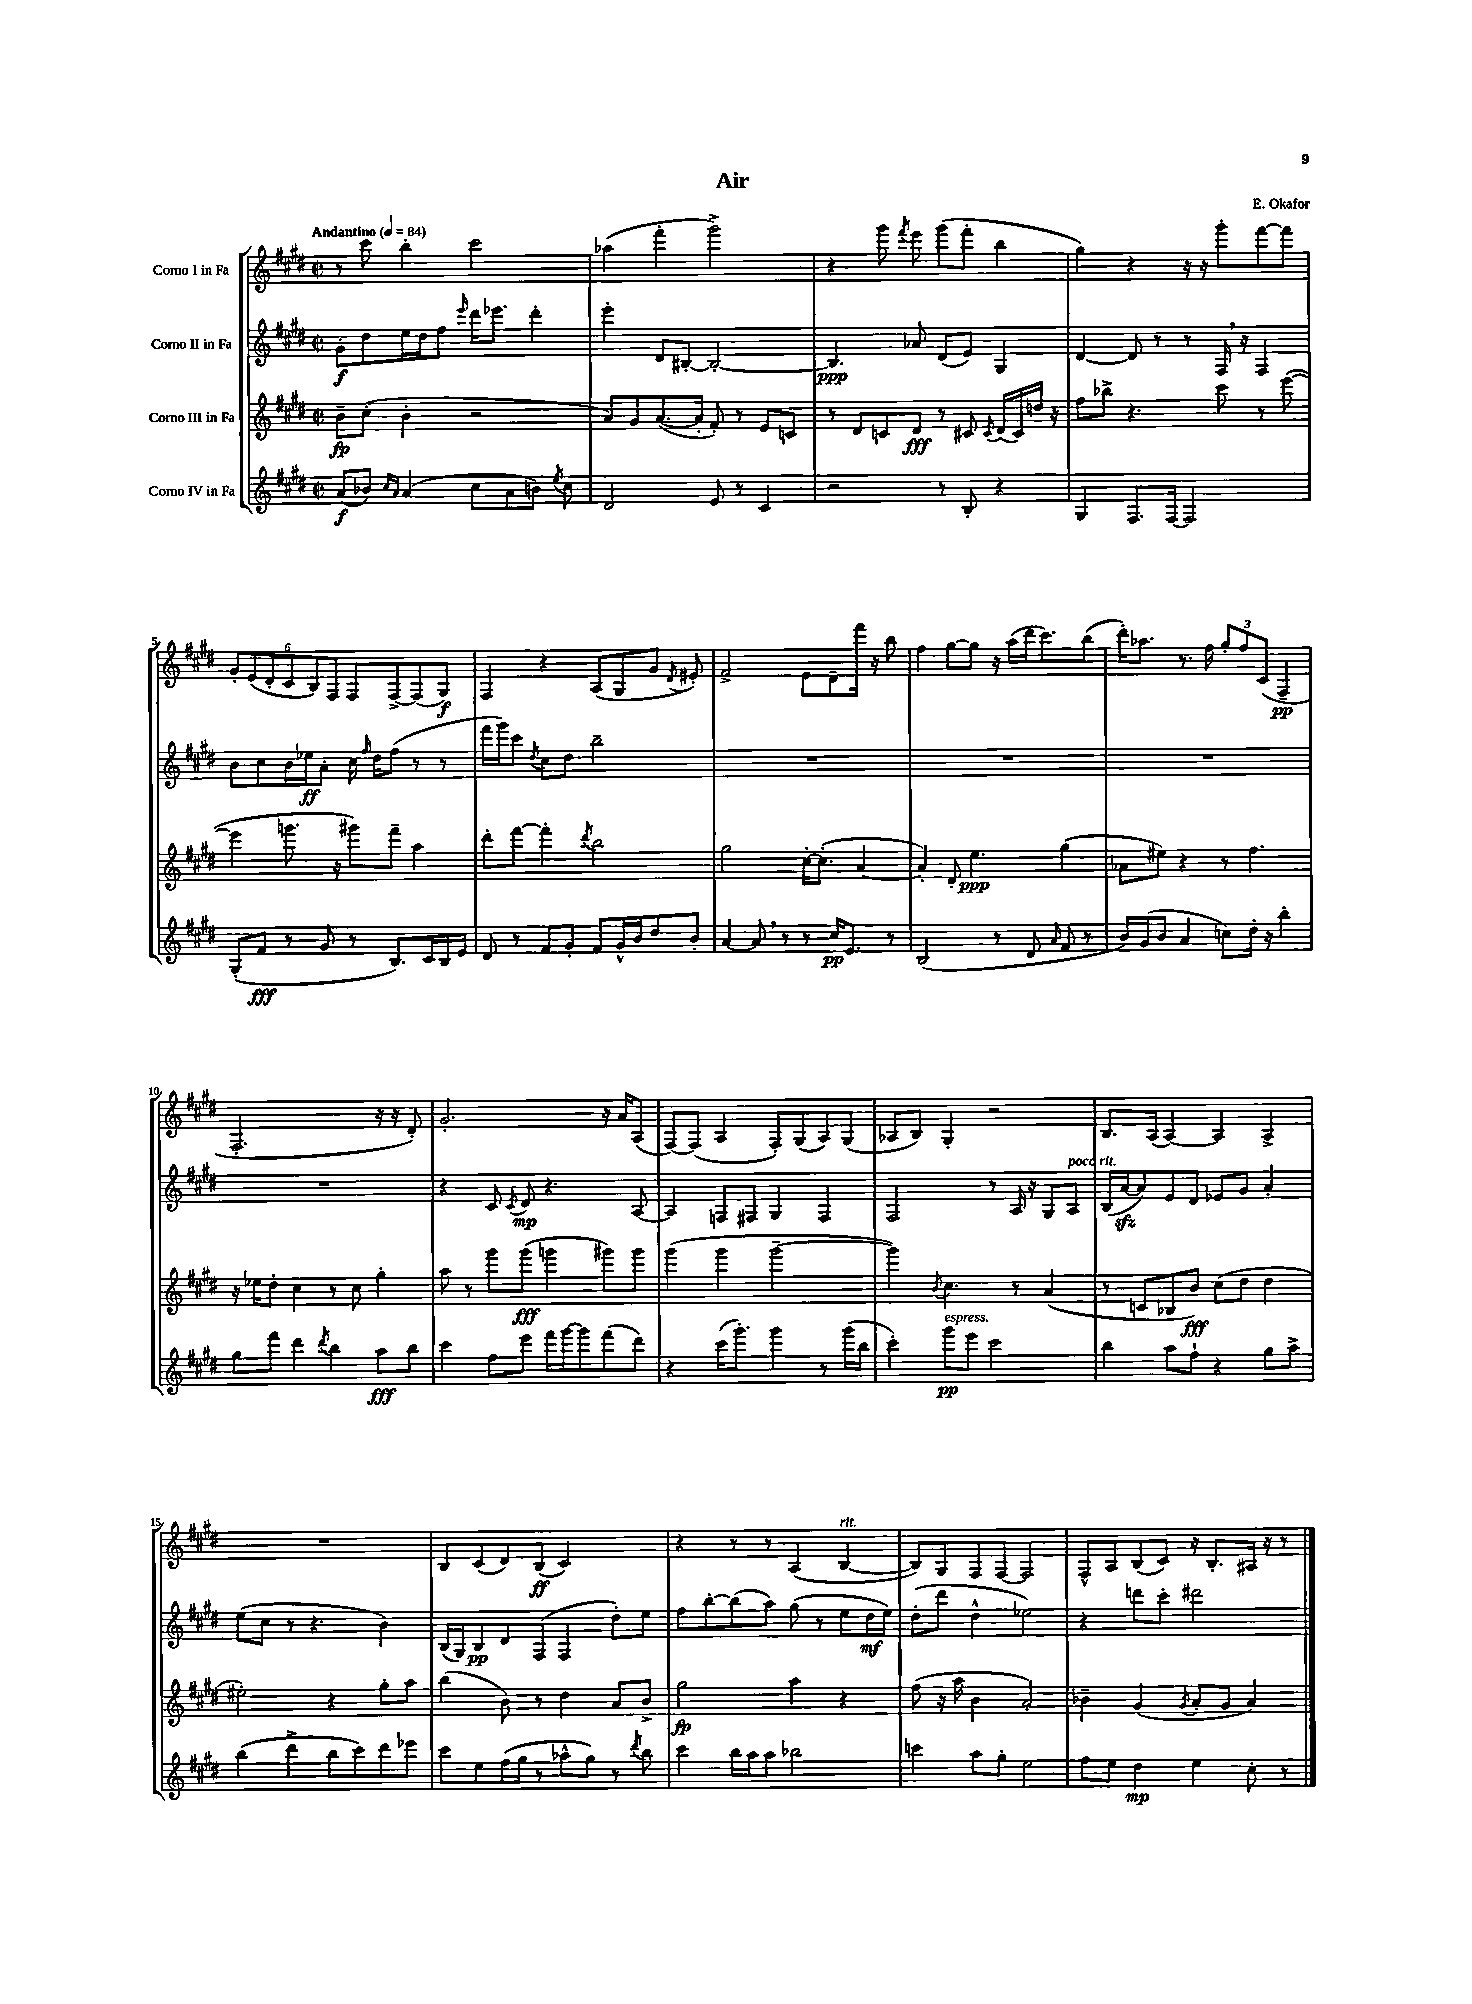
\header { title = "Air" composer = "E. Okafor" }
<<
\new StaffGroup <<
\new Staff = "s0" \with { instrumentName = "Corno I in Fa" } {
    \clef treble \key e \major \defaultTimeSignature \time 2/2 \tempo "Andantino" 4 = 84
    \autoBeamOff r8 cis'''8 b''4-. cis'''2 |
    aes''4( fis'''4-. gis'''2->) |
    r4 gis'''8 \acciaccatura { fis'''8 } e'''8 gis'''8[( fis'''8]-. b''4 |
    gis''4) r4 r16 r16 gis'''8[-. fis'''8~ fis'''8] |
    \tuplet 6/4 { gis'8[-. e'8( dis'8-. cis'8 b8) fis8] } fis8[ fis8~-> fis8( gis8]\f) |
    fis4 r4 a8[( gis8 gis'8] \acciaccatura { dis'8 } eis'8-.) |
    fis'2-> e'8[ dis'8-- fis'''16] r16 b''8 |
    fis''4 gis''8[~ gis''8] r16 a''16[( dis'''16 cis'''8.) b''8]( |
    dis'''16[-.) aes''8.] r8. fis''16 \tuplet 3/2 { gis''8[-. fis''8 cis'8]( } fis4--\pp |
    fis2.-. r16 r16 dis'8-.) |
    gis'2.-. r16 a'16[ a8]( |
    fis8[~) fis8]( a4 fis8[-.) gis8( a8) gis8]( |
    aes8[ b8]) gis4-. r2 |
    b8.[ a16]( a4~) a4 a4-> |
    R1 |
    b8[ cis'8( dis'8) b8]\ff( cis'2) |
    r4 r8 r8 a4( b4~^\markup { \italic "rit." } |
    b8[) gis8 fis8 fis8]~ fis2 |
    fis8[-^ a8 b8( cis'8]) r16 b8.[-. ais16] r16 r8 \bar "|." |
}
\new Staff = "s1" \with { instrumentName = "Corno II in Fa" } {
    \clef treble \key e \major \defaultTimeSignature \time 2/2
    \autoBeamOff gis'8[-.\f dis''8 e''16 dis''16 fis''8] \grace { e'''16 } dis'''16[ ees'''8.] dis'''4-. |
    e'''4-. dis'8[ bis8]~-. bis2~-. |
    bis4.\ppp aes'8 dis'8[( e'8]) gis4 |
    dis'4~ dis'8 r8 r8 fis16 \breathe r16 fis4 |
    b'8[ cis''8 b'16 ees''16\ff a'8]-. cis''16 \grace { fis''16 } dis''16[ fis''8]( r8 r8 |
    fis'''16[ gis'''16) cis'''8] \acciaccatura { dis''8 } cis''8[ dis''8] b''2-- |
    R1 |
    R1 |
    R1 |
    R1 |
    r4 cis'8 \acciaccatura { cis'8 } dis'8\mp r4. a8~ |
    a4 f8[ fis8] gis4 fis4 |
    fis2 r8 a16 r16 gis8[ a8]^\markup { \italic "poco rit." } |
    b16[( a'16~\sfz a'8) e'8 dis'8] ees'8[ gis'8] a'4-. |
    e''8[( cis''8] r8 r4. b'4) |
    b16[( gis16) b8\pp dis'8 fis8]( fis4 dis''8[-.) e''8] |
    fis''8[ b''8~-. b''8( a''8]) gis''8( r8 e''8[ dis''16\mf e''16]) |
    dis''8[-.( dis'''8] dis''4-^ ees''2) |
    r4 d'''8[ cis'''8]-. dis'''2 \bar "|." |
}
\new Staff = "s2" \with { instrumentName = "Corno III in Fa" } {
    \clef treble \key e \major \defaultTimeSignature \time 2/2
    \autoBeamOff b'8[--\fp cis''8]-.( b'4-. r2 |
    a'8[) gis'8 a'8.~( a'16]-. fis'8-.) r8 e'8[ c'8] |
    r8 dis'8[ c'8 dis'8]\fff r8 cis'8 \acciaccatura { cis'8 } dis'16[( cis'16) d''16] r16 |
    fis''8[ bes''8]-> r4. cis'''8 r8 e'''8~( |
    e'''4 g'''8. r16 gis'''8[) fis'''8]-- a''4 |
    dis'''8[-. fis'''8]~ fis'''4-. \acciaccatura { dis'''8 } b''2 |
    gis''2 cis''16[~-. cis''8.]-.( a'4~ |
    a'4-.) dis'8-. e''4.\ppp gis''4( |
    aes'8[ eis''8]) r4 r8 fis''4. |
    r16 ees''16[ dis''8]-. cis''4 r8 cis''8 gis''4-. |
    a''8 r8 gis'''8[ gis'''8]\fff( g'''4 gis'''8[) gis'''8] |
    gis'''4( gis'''4 gis'''2~-- |
    gis'''4) \acciaccatura { b'8 } cis''4. r8 a'4( |
    r8 c'8[ bes8 b'8]\fff) cis''8[( dis''8] dis''4 |
    eis''2-.) r4 gis''8[-. a''8] |
    b''4( b'8) r8 dis''4 a'8[ b'8]-> |
    gis''2\fp a''4 r4 |
    fis''8( r16 a''16 b'4 a'2-.) |
    bes'4-- gis'4( \acciaccatura { gis'8 } a'8[-. gis'8] a'4) \bar "|." |
}
\new Staff = "s3" \with { instrumentName = "Corno IV in Fa" } {
    \clef treble \key e \major \defaultTimeSignature \time 2/2
    \autoBeamOff a'8[\f( bes'8]) \grace { cis''16[ a'16] } a'4( cis''8[ a'8 b'8]) \acciaccatura { e''8 } cis''8 |
    dis'2 e'8 r8 cis'4 |
    r2 r8 b8-. r4 |
    gis4 fis8.[ fis16]~ fis2 |
    gis8[-.( fis'8]\fff r8 gis'8 r8 b8.[) cis'16 b16 e'16] |
    dis'8 r8 fis'8[ gis'8]-. fis'8[ gis'16-^ b'16 dis''8 b'8]-. |
    a'4~ a'8 \breathe r8 r8 cis''16[\pp e'8.] r8 |
    b2( r8 dis'8 \grace { a'16 } fis'8 r8 |
    b'16[) gis'16( b'8] a'4 c''8[) dis''16]-. r16 b''4-. |
    gis''8[ fis'''8] dis'''4 \acciaccatura { dis'''8 } b''4 a''8[\fff b''8] |
    cis'''4 fis''8[ e'''8] fis'''16[ gis'''16~ gis'''8 fis'''8( dis'''8]) |
    r4 cis'''16[( gis'''8.]-.) gis'''4 r8 gis'''16[( b''16] |
    cis'''4-.) gis'''8[\pp^\markup { \italic "espress." } e'''8] cis'''2 |
    b''4 a''8[ fis''8]-! r4 gis''8[ a''8]-> |
    b''4( dis'''4-> b''8[ cis'''8) dis'''8 ees'''8] |
    cis'''8[ e''8 fis''16( gis''16] r8 aes''8[-^ gis''8]) r8 \acciaccatura { dis'''8 } b''8 |
    cis'''4 b''16[ a''16 a''8] bes''2 |
    c'''4 a''8[ gis''8]-. e''2 |
    fis''8[ e''8] dis''4\mp e''4 cis''8-. r8 \bar "|." |
}
>>
>>
